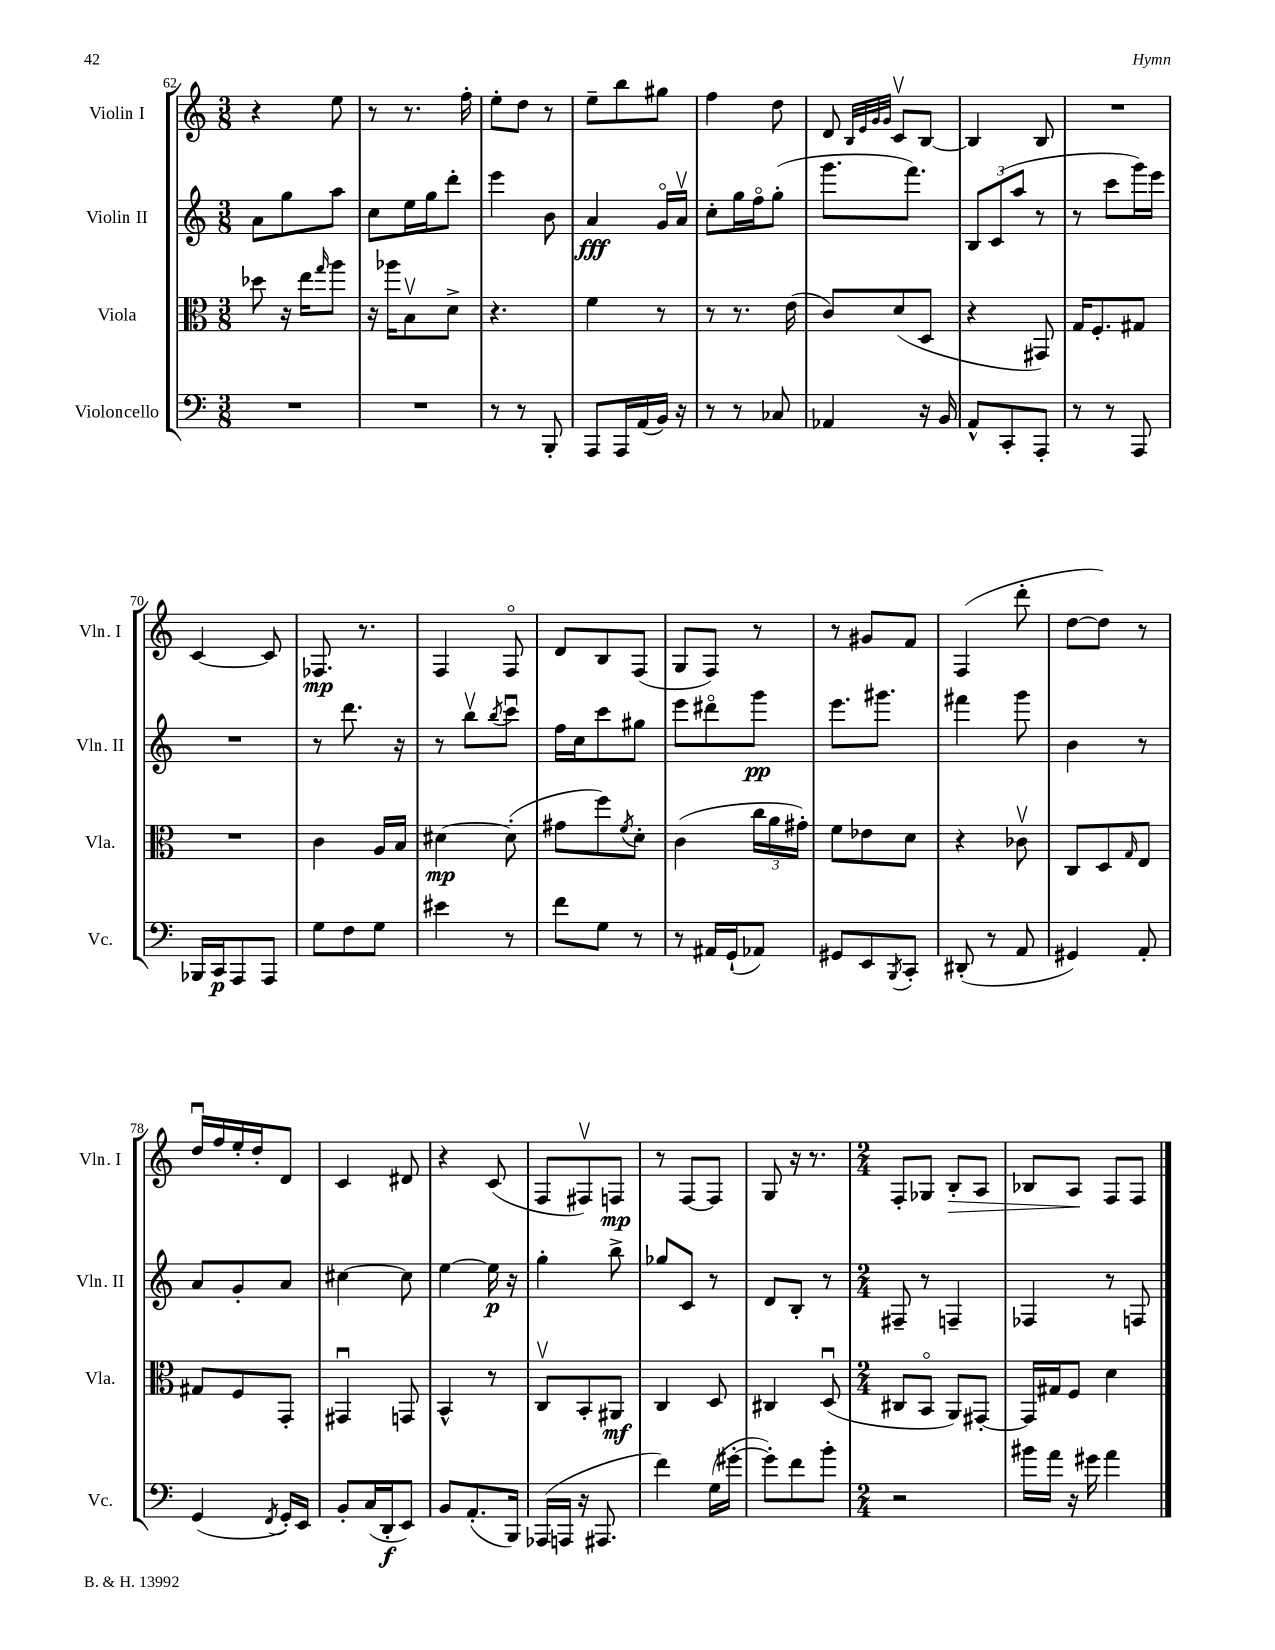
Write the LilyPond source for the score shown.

<<
\new StaffGroup <<
\new Staff = "s0" \with { instrumentName = "Violin I" shortInstrumentName = "Vln. I" } {
    \clef treble \key c \major \numericTimeSignature \time 3/8
    r4 e''8 |
    r8 r8. f''16-. |
    e''8-. d''8 r8 |
    e''8-- b''8 gis''8 |
    f''4 d''8 |
    d'8 \grace { b32 e'32 g'32 g'32 } c'8\upbow b8~ |
    b4 b8 |
    R4. |
    c'4~ c'8 |
    fes8.\mp r8. |
    f4 f8\flageolet |
    d'8 b8 f8( |
    g8 f8) r8 |
    r8 gis'8 f'8 |
    f4( d'''8-. |
    d''8~ d''8) r8 |
    d''16\downbow f''16 e''16-. d''16-. d'8 |
    c'4 dis'8 |
    r4 c'8( |
    f8 fis8\upbow) f8\mp |
    r8 f8~ f8 |
    g8 r16 r8. |
    \numericTimeSignature \time 2/4 f8-. ges8 b8-.\> a8 |
    bes8 a8\! f8 f8 \bar "|." |
}
\new Staff = "s1" \with { instrumentName = "Violin II" shortInstrumentName = "Vln. II" } {
    \clef treble \key c \major \numericTimeSignature \time 3/8
    a'8 g''8 a''8 |
    c''8 e''16 g''16 d'''8-. |
    e'''4 b'8 |
    a'4\fff g'16\flageolet a'16\upbow |
    c''8-. g''16 f''16\flageolet g''8-.( |
    g'''8. f'''8.) |
    \tuplet 3/2 { b8 c'8( a''8 } r8 |
    r8 c'''8 g'''16) e'''16 |
    R4. |
    r8 d'''8. r16 |
    r8 b''8\upbow \acciaccatura { b''8 } c'''8\downbow |
    f''16 c''16 c'''8 gis''8 |
    e'''8 dis'''8\flageolet g'''8\pp |
    e'''8. gis'''8. |
    fis'''4 g'''8 |
    b'4 r8 |
    a'8 g'8-. a'8 |
    cis''4~ cis''8 |
    e''4~ e''16\p r16 |
    g''4-. b''8-> |
    ges''8 c'8 r8 |
    d'8 b8-. r8 |
    \numericTimeSignature \time 2/4 fis8-- r8 f4-- |
    fes4 r8 f8 \bar "|." |
}
\new Staff = "s2" \with { instrumentName = "Viola" shortInstrumentName = "Vla." } {
    \clef alto \key c \major \numericTimeSignature \time 3/8
    des''8 r16 e''16 \grace { g''16 } a''8 |
    r16 aes''16 b8\upbow d'8-> |
    r4. |
    f'4 r8 |
    r8 r8. e'16( |
    c'8) d'8( d8 |
    r4 gis,8) |
    g16 f8.-. gis8 |
    R4. |
    c'4 a16 b16 |
    dis'4~\mp dis'8-.( |
    gis'8 f''8) \acciaccatura { f'8 } d'8-. |
    c'4( \tuplet 3/2 { c''16 a'16 gis'16-.) } |
    f'8 ees'8 d'8 |
    r4 ces'8\upbow |
    c8 d8 \grace { g16 } e8 |
    gis8 f8 g,8-. |
    gis,4\downbow g,8 |
    b,4-^ r8 |
    c8\upbow b,8-. ais,8\mf |
    c4 d8 |
    cis4 d8\downbow( |
    \numericTimeSignature \time 2/4 cis8 b,8\flageolet a,8) gis,8~-. |
    gis,16 gis16 f8 d'4 \bar "|." |
}
\new Staff = "s3" \with { instrumentName = "Violoncello" shortInstrumentName = "Vc." } {
    \clef bass \key c \major \numericTimeSignature \time 3/8
    R4. |
    R4. |
    r8 r8 b,,8-. |
    a,,8 a,,16 a,16( b,16) r16 |
    r8 r8 ces8 |
    aes,4 r16 b,16 |
    a,8-^ c,8-. a,,8-. |
    r8 r8 a,,8 |
    bes,,16 c,16\p a,,8 a,,8 |
    g8 f8 g8 |
    eis'4 r8 |
    f'8 g8 r8 |
    r8 ais,16 g,16-!( aes,8) |
    gis,8 e,8 \acciaccatura { b,,8 } c,8-. |
    dis,8-.( r8 a,8 |
    gis,4) a,8-. |
    g,4( \acciaccatura { f,8 } g,16-.) e,16 |
    b,8-. c16( d,16-.\f e,8) |
    b,8 a,8.-.( b,,16) |
    aes,,16( a,,16 r16 ais,,8. |
    f'4) g16( gis'16~-. |
    gis'8-.) f'8 b'8-. |
    \numericTimeSignature \time 2/4 r2 |
    bis'16 a'16 r16 gis'16 a'4 \bar "|." |
}
>>
>>
\layout { \context { \Score currentBarNumber = #62 } }
